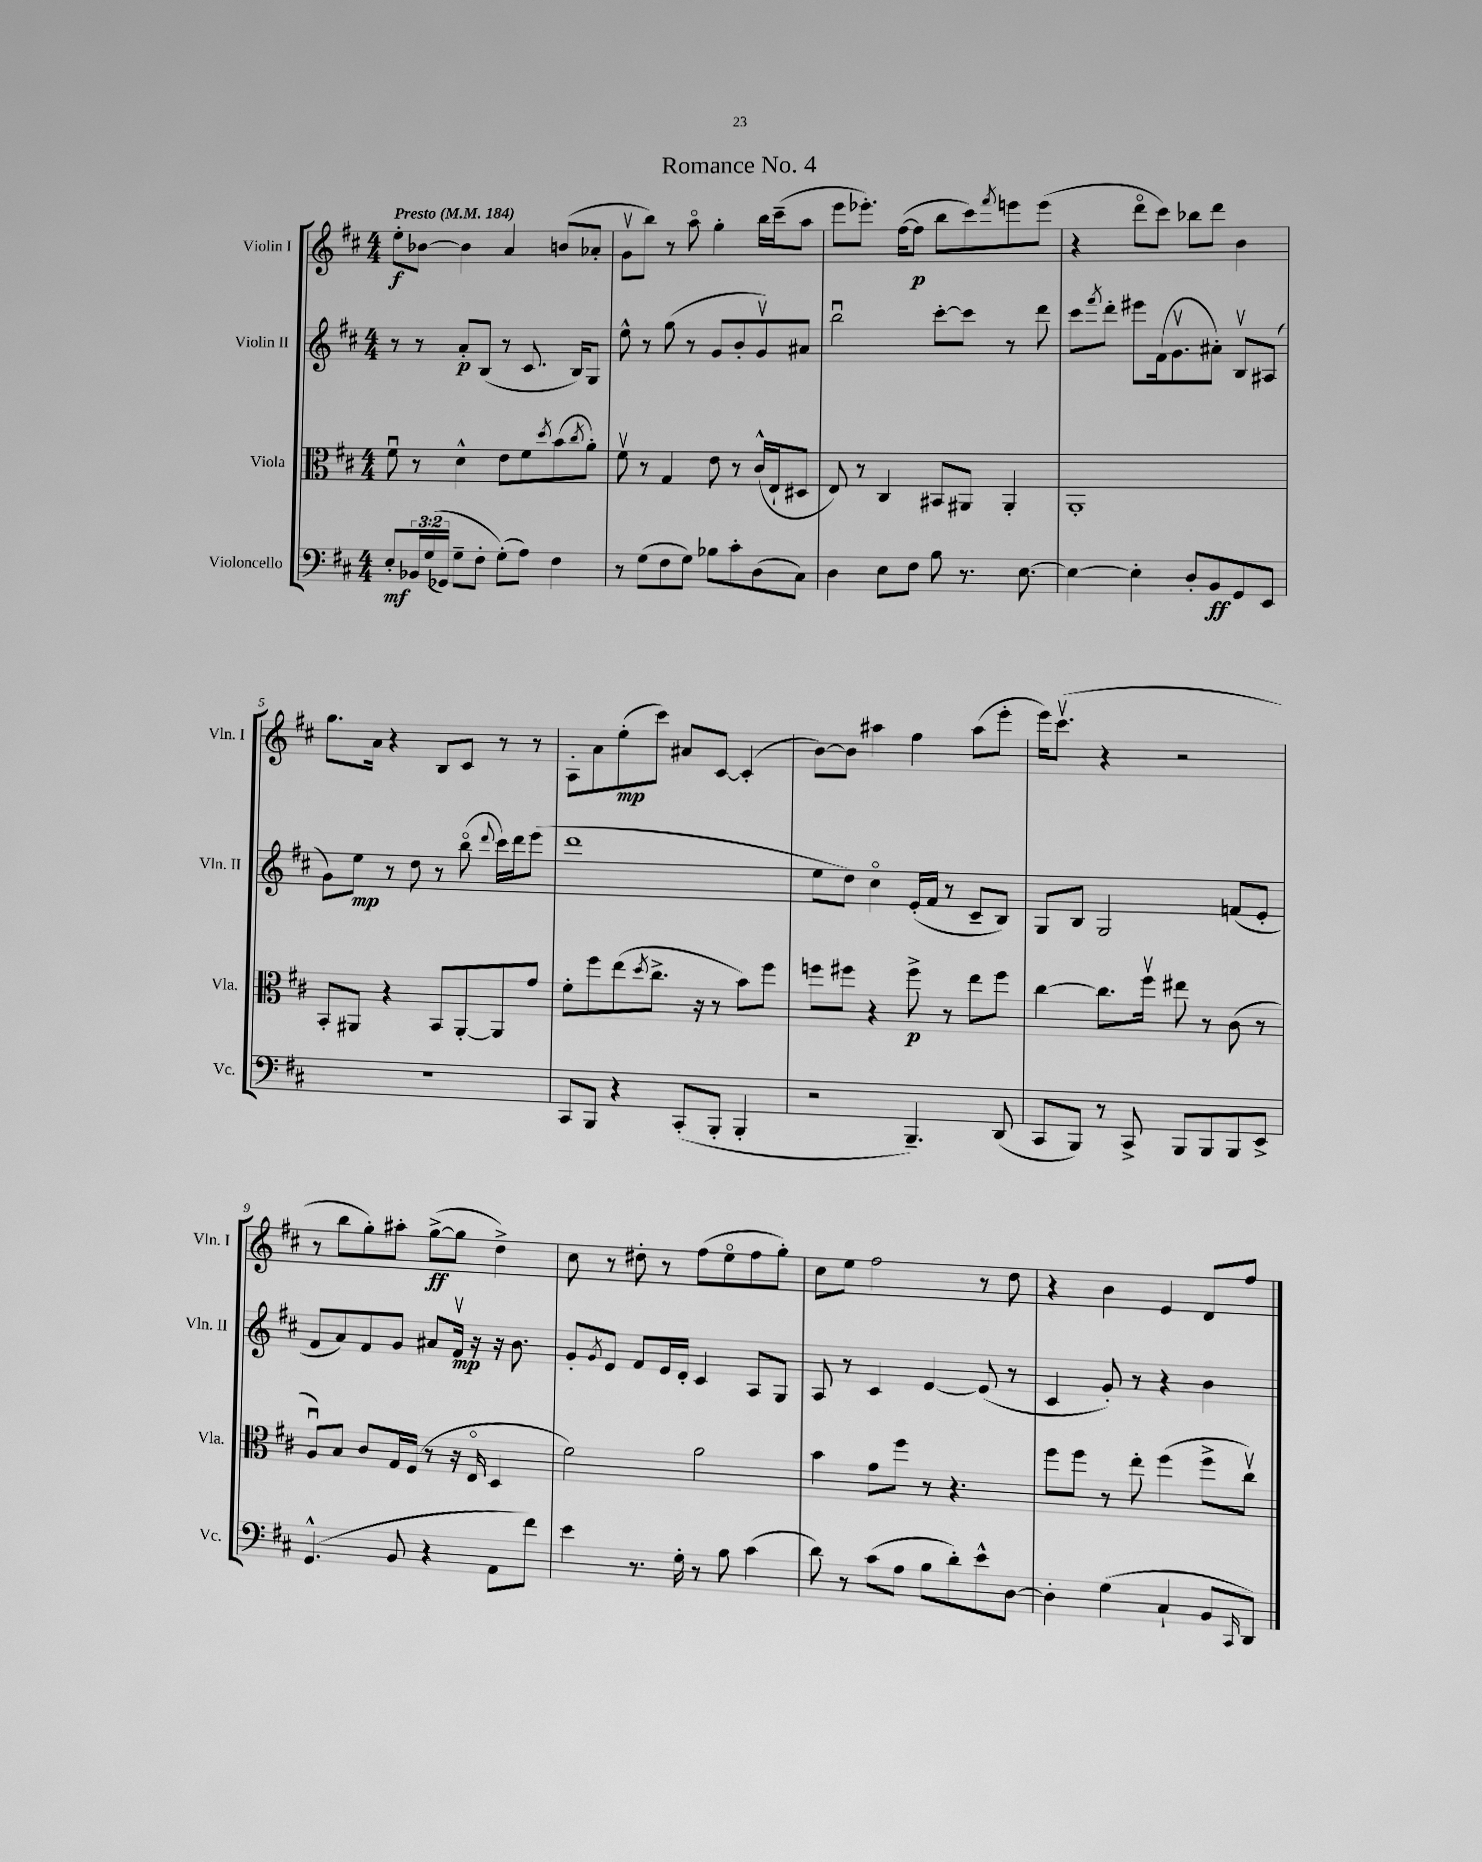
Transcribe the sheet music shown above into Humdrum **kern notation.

**kern	**kern	**kern	**kern
*staff4	*staff3	*staff2	*staff1
*clefF4	*clefC3	*clefG2	*clefG2
*k[f#c#]	*k[f#c#]	*k[f#c#]	*k[f#c#]
*M4/4	*M4/4	*M4/4	*M4/4
*MM184	*MM184	*MM184	*MM184
8E'/L	8f#u\	8r	8ee'\L
24BB-/L	8r	8r	[8b-\J
&((24G/	.	.	.
24GG-/JJ)	.	.	.
8G~\L	4d^^\	8a'/L	4b-\]
8F#'\J	.	(8B/J	.
(8G'\L&)	8e\L	8r	4a/
8A\J)	8f#\	8.c#/	.
.	8qdd/	.	.
4F#\	(8b\	.	(8b/L
.	.	16B/LK)	.
.	8qcc#/	.	.
.	8a'\J)	8G/J	8a-'/J
=	=	=	=
8r	8f#v\	8ee^^\	8gv\L
(8G\L	8r	8r	8bb\J)
8F#\	4G/	(8gg\	8r
8G\J)	.	8r	8aao\
8B-\L	8e\	8g/L	4gg'\
8c#'\	8r	8b'/	.
(8D\	(16c#^^/LL	8gv/)	16bb\LL
.	16E`/J	.	(16ccc#~\J
8C#\J)	8D#/J	8a#/J	8aa\J
=	=	=	=
4D\	8E/)	2bbu\	8eee\L
.	8r	.	8.eee-'\J)
8E\L	4C#/	.	.
.	.	.	([16ff#\LK
8F#\J	.	.	8ff#\]J
8B\	8BB#/L	[8ccc#'\L	8bb\L
8.r	8AA#/J	8ccc#\]J	8ccc#\)
.	.	.	8qfff#/
.	4AA#'/	8r	8eee\
[8.E\	.	.	.
.	.	8ddd\	(8eee\J
=	=	=	=
4E\_	1AA'	8ccc#\L	4r
.	.	8qfff#/	.
.	.	8ddd'\J	.
4E'\]	.	8eee#\L	8dddo\L
.	.	(16f#\k	8ccc#\J)
.	.	8.gv\	.
8D'/L	.	.	8bb-\L
8BB/	.	8a#'\J)	8ddd\J
8GG/	.	8Bv/L	4b\
8EE/J	.	(8A#/J	.
=	=	=	=
1r	8BB'/L	8g\L)	8.gg\L
.	8AA#/J	8ee\J	.
.	.	.	16a\Jk
.	4r	8r	4r
.	.	8dd\	.
.	8BB/L	8r	8B/L
.	[8AA#'/	(8bbo\	8c#/J
.	.	8qqddd/	.
.	8AA#/]	16ccc#\LL)	8r
.	.	16ddd\J	.
.	8g/J	(8eee\J	8r
=	=	=	=
8CC#/L	8f#'\L	1ddd	8A'\L
8BBB/J	8ff#\	.	8a\
4r	(8ee\	.	(8ee'\
.	8qdd/	.	.
.	8.cc#^\J	.	8ccc#\J)
(8CC#'/L	.	.	8a#/L
.	16r	.	.
8BBB'/J	8r	.	[8c#/J
4BBB'/	8b\L)	.	(4c#'/]
.	8ff#\J	.	.
=	=	=	=
2r	8ff\L	8ee\L	[8b\L)
.	8ff#\J	8dd\J)	8b\]J
.	4r	4cc#o\	4aa#\
4.BBB~/)	8ff#^\	(16e'/LL	4ff#\
.	.	16f#/JJ	.
.	8r	8r	.
.	8ee\L	8c#~/L	(8aa#\L
(8DD/	8ff#\J	8B/J)	8eee'\J
=	=	=	=
8CC#/L	[4cc#\	8G/L	16eee\LK)
.	.	.	(8.ccc#v\J
8BBB/J)	.	8B/J	.
8r	8.cc#\]L	2G/	4r
8CC#^/	.	.	.
.	16ff#v\Jk	.	.
8BBB/L	8ee#\	.	2r
8BBB/	8r	.	.
8BBB/	(8c#\	(8f/L	.
8EE^/J	8r	8e'/J	.
=	=	=	=
(4.GG^^/	8Au/L)	8f#/L	8r
.	8B/J	8a/)	8bb\L
.	8c#/L	8f#/	8gg'\)
8BB/	16G/L	8g/J	8aa#'\J
.	(16F#/JJ	.	.
4r	8r	8a#/L	([8gg^\L
.	16r	16f#v/Jk	8gg\]J
.	16Eo/	16r	.
8AA\L	4D/	16r	4dd^\)
.	.	8.b\	.
8f#\J)	.	.	.
=	=	=	=
4e\	2f#\)	8g'/L	8cc#\
.	.	8qg/	.
.	.	8e/J	8r
8.r	.	8f#/L	8dd#'\
.	.	16e/L	8r
16G'\	.	16d'/JJ	.
8r	2a\	4c#/	(8ff#\L
8B\	.	.	8eeo\
(4c#\	.	8A/L	8ff#\
.	.	8G/J	8gg'\J)
=	=	=	=
8d\)	4b\	8A/	8cc#\L
8r	.	8r	8ee\J
(8c#\L	8g\L	4c#/	2ff#\
8A\J	8ff#\J	.	.
8B\L	8r	[4e/	.
8d'\)	4.r	.	.
8e^^\	.	(8e/]	8r
[8D\J	.	8r	8dd\
=	=	=	=
4D'\]	8ff#\L	4c#/	4r
.	8ff#\J	.	.
(4G\	8r	8g'/)	4b\
.	8ee'\	8r	.
4C#`/	(4ff#\	4r	4e/
8BB/L	8ff#^\L	4b\	8d/L
16qqCC#/	.	.	.
8DD/J)	8cc#v\J)	.	8ff#/J
==	==	==	==
*-	*-	*-	*-
